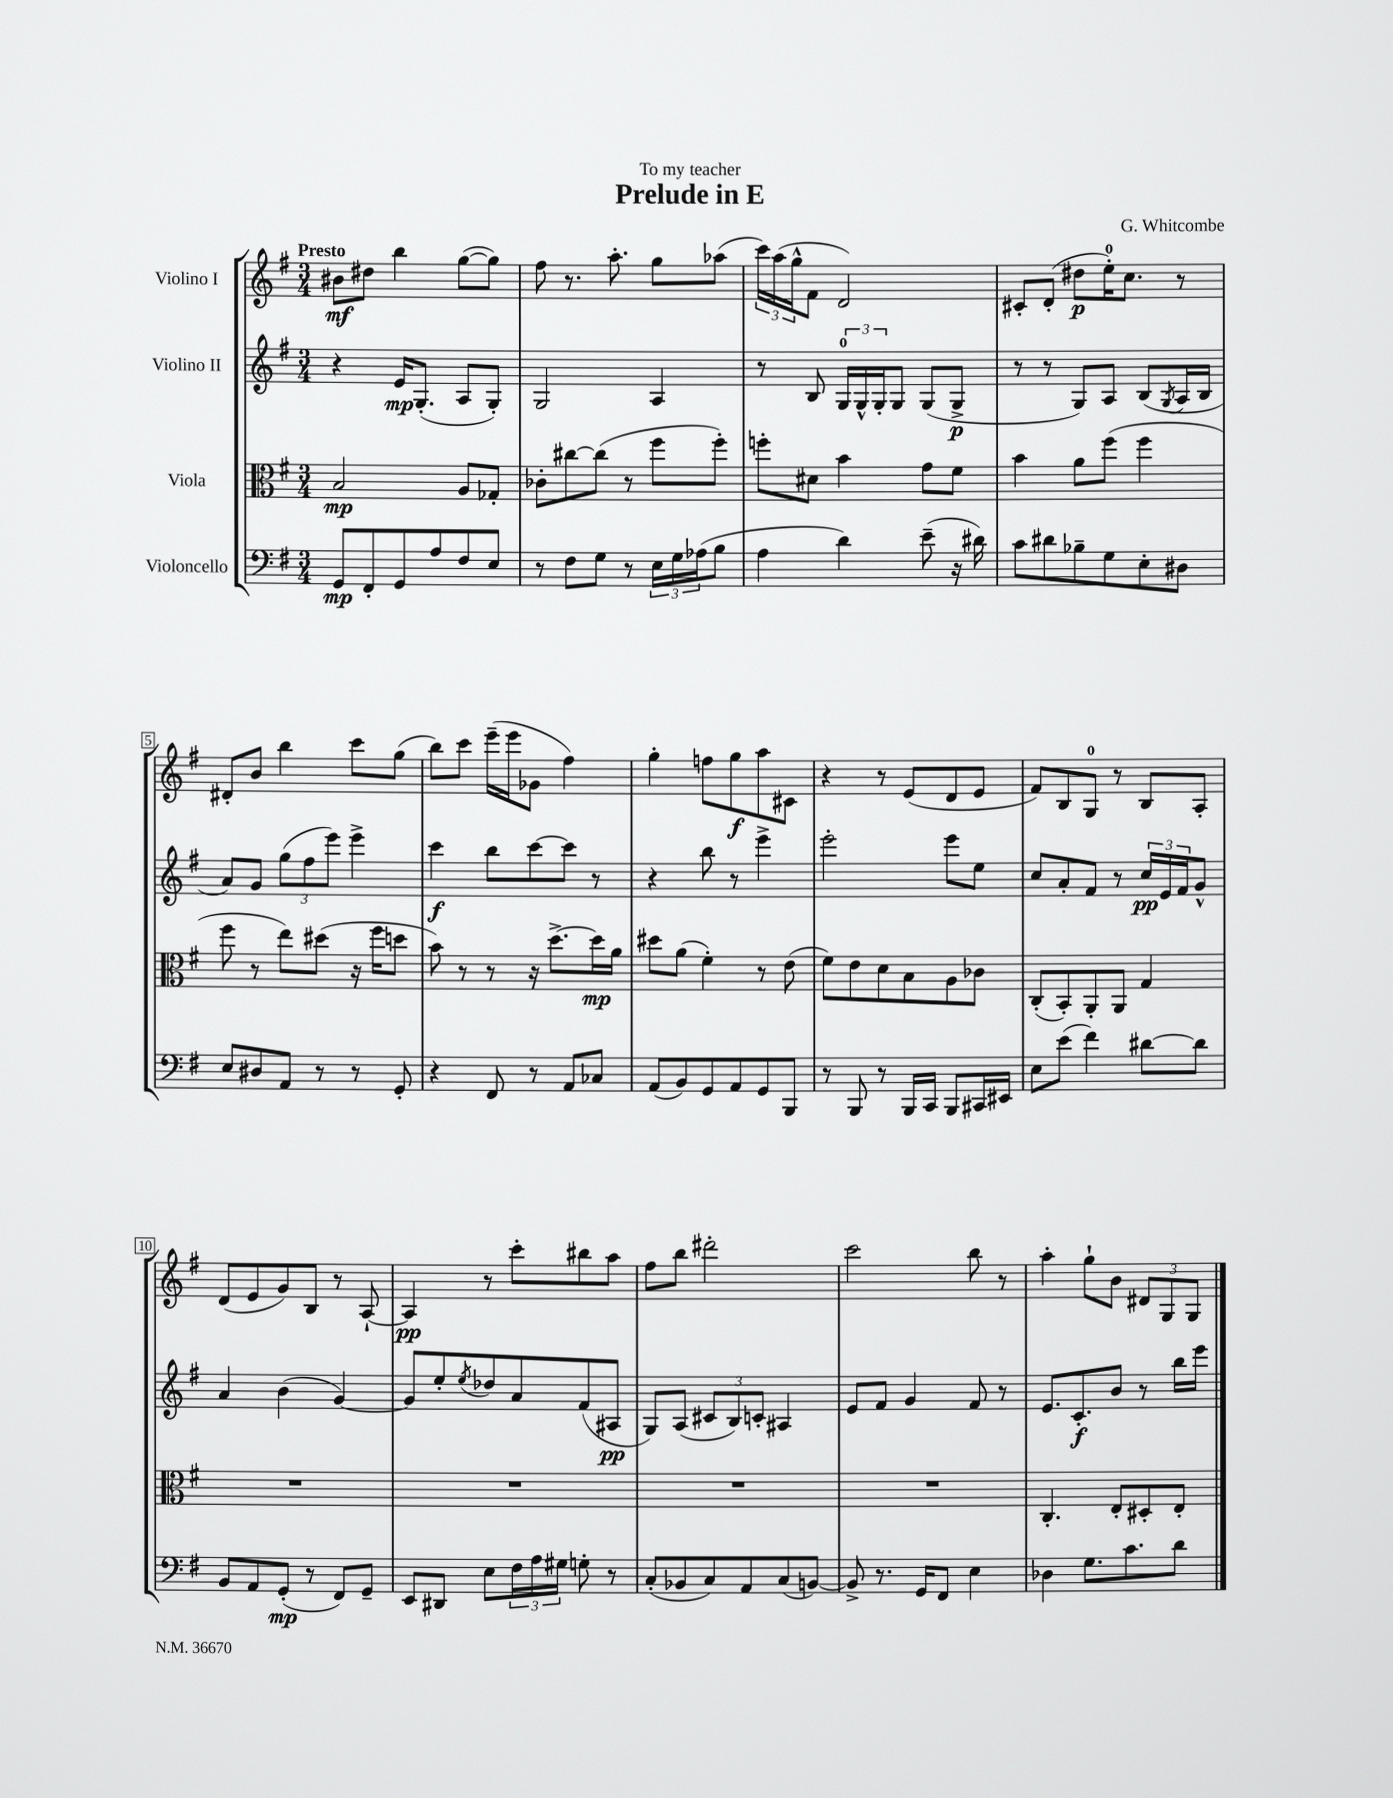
\header { title = "Prelude in E" composer = "G. Whitcombe" dedication = "To my teacher" }
<<
\new StaffGroup <<
\new Staff = "s0" \with { instrumentName = "Violino I" } {
    \clef treble \key g \major \numericTimeSignature \time 3/4 \tempo "Presto"
    bis'8\mf dis''8 b''4 g''8~( g''8) |
    fis''8 r8. a''8.-. g''8 aes''8( |
    \tuplet 3/2 { c'''16) a''16( g''16-^ } fis'8 d'2) |
    cis'8-. d'8-.( dis''8\p e''16-0-.) c''8. r8 |
    dis'8-. b'8 b''4 c'''8 g''8( |
    b''8) c'''8 e'''16--( e'''16 ges'8 fis''4) |
    g''4-. f''8 g''8\f a''8 cis'8 |
    r4 r8 e'8( d'8 e'8 |
    fis'8) b8 g8-0 r8 b8 a8-. |
    d'8( e'8 g'8) b8 r8 a8~-! |
    a4\pp r8 c'''8-. bis''8 a''8 |
    fis''8 b''8 dis'''2-. |
    c'''2 b''8 r8 |
    a''4-. g''8-! b'8 \tuplet 3/2 { dis'8 g8 g8 } \bar "|." |
}
\new Staff = "s1" \with { instrumentName = "Violino II" } {
    \clef treble \key g \major \numericTimeSignature \time 3/4
    r4 e'16\mp g8.-.( a8 g8-.) |
    g2 a4 |
    r8 b8 \tuplet 3/2 { g16-0 g16-^ g16-. } g8 g8( g8->\p |
    r8 r8 g8) a8 b8( \acciaccatura { g8 } a16 b16 |
    a'8) g'8 \tuplet 3/2 { g''8( fis''8 e'''8) } e'''4-> |
    c'''4\f b''8 c'''8~ c'''8 r8 |
    r4 b''8 r8 e'''4-> |
    e'''2-. e'''8 e''8 |
    c''8 a'8-. fis'8 r8 \tuplet 3/2 { c''16\pp e'16 fis'16 } g'8-^ |
    a'4 b'4( g'4~) |
    g'8 e''8-. \acciaccatura { e''8 } des''8 a'8 fis'8( ais8\pp |
    g8) a8( \tuplet 3/2 { cis'8 b8) c'8-. } ais4 |
    e'8 fis'8 g'4 fis'8 r8 |
    e'8. c'8.-.\f b'8 r8 b''16 e'''16 \bar "|." |
}
\new Staff = "s2" \with { instrumentName = "Viola" } {
    \clef alto \key g \major \numericTimeSignature \time 3/4
    b2\mp a8 ges8-. |
    ces'8-. cis''8~ cis''8( r8 fis''8 fis''8-.) |
    f''8-. dis'8 b'4 g'8 fis'8 |
    b'4 a'8 fis''8( fis''4 |
    fis''8 r8 e''8) dis''8( r16 fis''16 d''8 |
    b'8) r8 r8 r16 d''8.~-> d''16\mp a'16 |
    dis''8 a'8( fis'4-.) r8 e'8( |
    fis'8) e'8 d'8 b8 a8 ces'8 |
    c8-.( b,8-.) a,8-. a,8 g4 |
    R2. |
    R2. |
    R2. |
    R2. |
    c4.-. e8-. dis8-. e8-. \bar "|." |
}
\new Staff = "s3" \with { instrumentName = "Violoncello" } {
    \clef bass \key g \major \numericTimeSignature \time 3/4
    g,8\mp fis,8-. g,8 a8 fis8 e8 |
    r8 fis8 g8 r8 \tuplet 3/2 { e16 g16 aes16( } b8 |
    a4 d'4) e'8--( r16 dis'16) |
    c'8 dis'8 bes8-- g8 e8-. dis8 |
    e8 dis8 a,8 r8 r8 g,8-. |
    r4 fis,8 r8 a,8 ces8 |
    a,8( b,8) g,8 a,8 g,8 b,,8 |
    r8 b,,8 r8 b,,16 c,16 b,,8 cis,16 eis,16 |
    e8 e'8( fis'4) dis'8~ dis'8 |
    b,8 a,8 g,8-.\mp( r8 fis,8) g,8-- |
    e,8 dis,8 e8 \tuplet 3/2 { fis16 a16 gis16 } g8-. r8 |
    c8-.( bes,8 c8) a,8 c8( b,8~) |
    b,8-> r8. g,16 fis,8 e4 |
    des4 g8. c'8. d'8 \bar "|." |
}
>>
>>
\layout { \context { \Score \override BarNumber.stencil = #(make-stencil-boxer 0.1 0.3 ly:text-interface::print) } }
